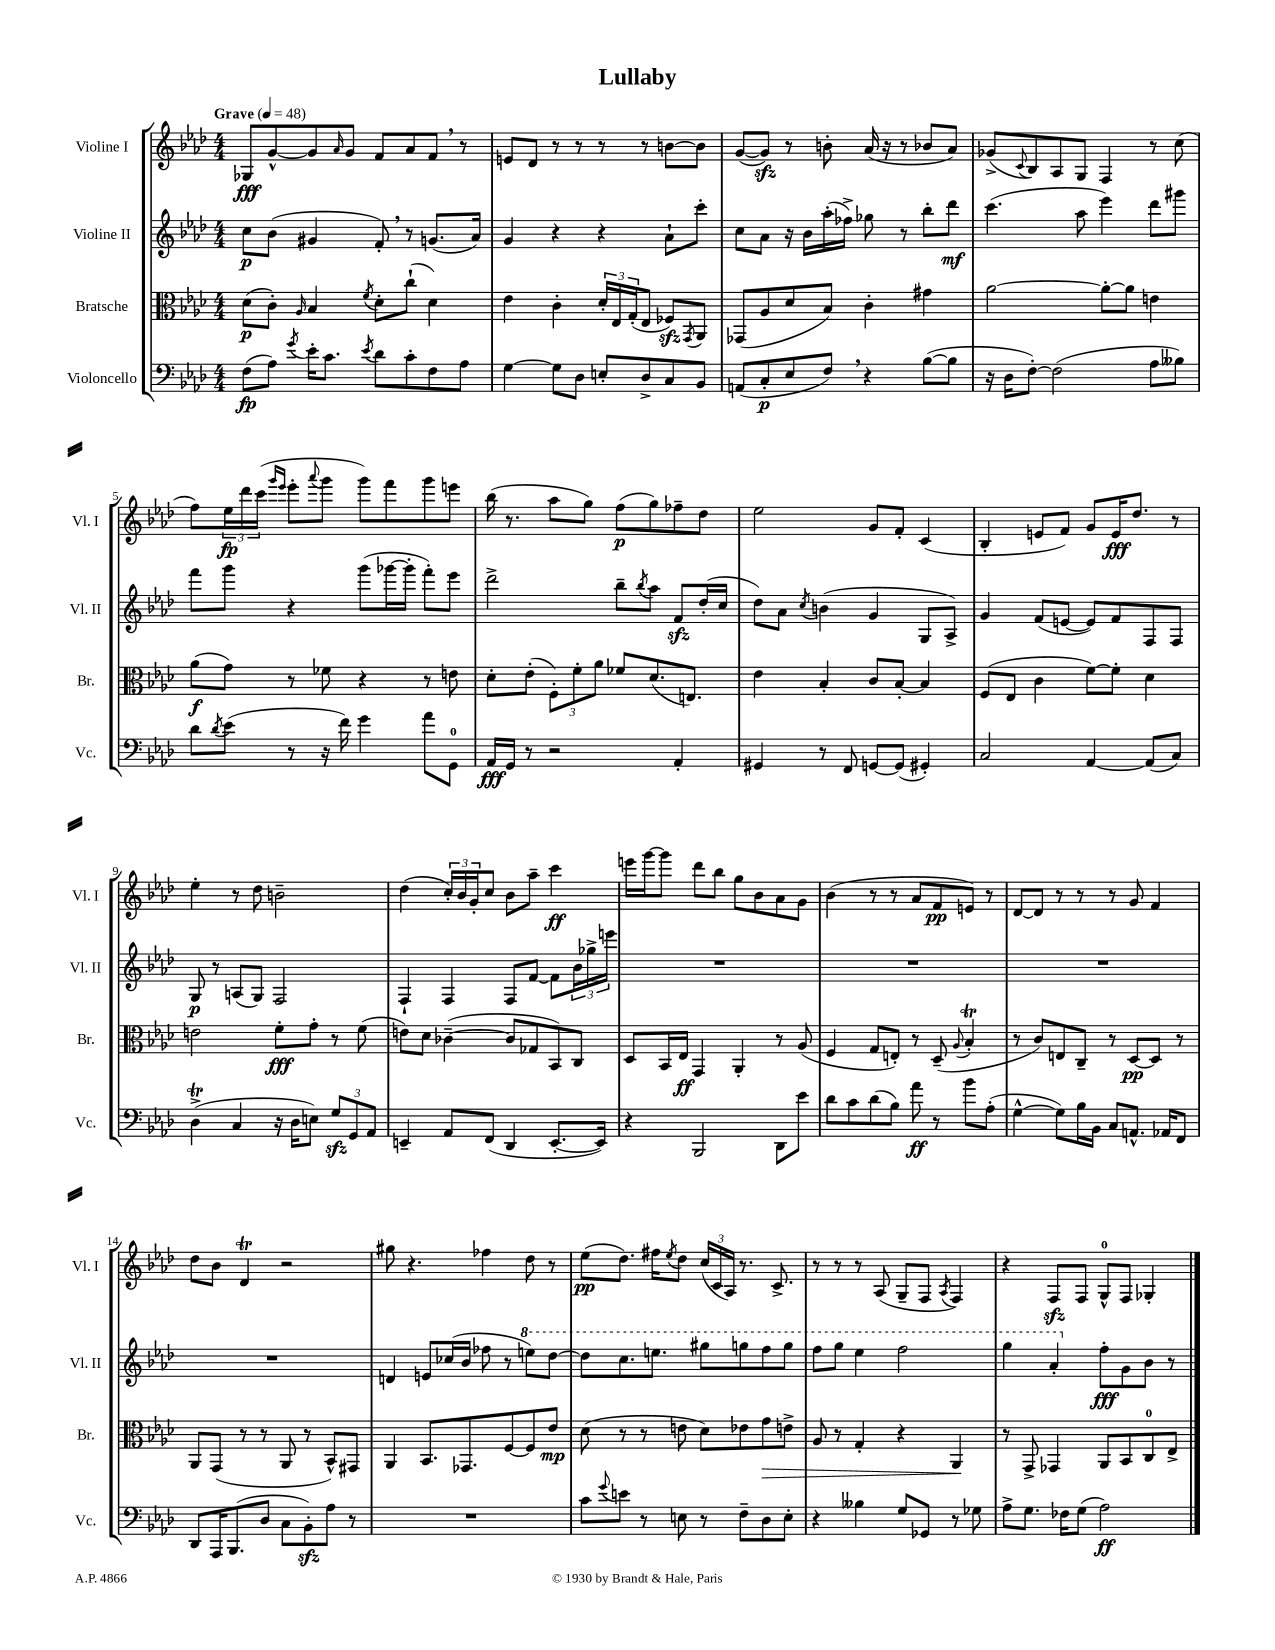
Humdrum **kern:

**kern	**dynam	**kern	**dynam	**kern	**dynam	**kern	**dynam
*part4	*part4	*part3	*part3	*part2	*part2	*part1	*part1
*staff4	*staff4	*staff3	*staff3	*staff2	*staff2	*staff1	*staff1
*I"Violoncello	*	*I"Bratsche	*	*I"Violine II	*	*I"Violine I	*
*I'Vc.	*	*I'Br.	*	*I'Vl. II	*	*I'Vl. I	*
*clefF4	*	*clefC3	*	*clefG2	*	*clefG2	*
*k[b-e-a-d-]	*	*k[b-e-a-d-]	*	*k[b-e-a-d-]	*	*k[b-e-a-d-]	*
*M4/4	*	*M4/4	*	*M4/4	*	*M4/4	*
*MM48	*	*MM48	*	*MM48	*	*MM48	*
=1	=1	=1	=1	=1	=1	=1	=1
!	!	!	!	!	!	!LO:TX:a:B:t=Grave	!
(8F\L	fp	(8d-\L	p	8cc\L	p	8G-X/L	fff
8A-\J)	.	8c'\J)	.	(8b-\J	.	[8g^^/	.
8qg/	.	16qqA-/	.	.	.	.	.
16e-'\KL	.	4B-/	.	4g#X/	.	8g/]	.
8.c\J	.	.	.	.	.	.	.
.	.	.	.	.	.	16qqa-/	.
.	.	.	.	.	.	8g/J	.
8qe-/	.	8qf/	.	.	.	.	.
8d-\L	.	8d-'\L	.	8f',/)	.	8f/L	.
8c'\	.	(8cc`\J	.	8r	.	8a-/	.
8F\	.	4d-\)	.	(8.gn/L	.	8f,/J	.
8A-\J	.	.	.	.	.	8r	.
.	.	.	.	16a-/Jk)	.	.	.
=2	=2	=2	=2	=2	=2	=2	=2
[4G\	.	4e-\	.	4g/	.	8en/L	.
.	.	.	.	.	.	8d-/J	.
8G\L]	.	4c'\	.	4r	.	8r	.
8D-\J	.	.	.	.	.	8r	.
8En'/L	.	24d-'/LL	.	4r	.	8r	.
.	.	24E-/	.	.	.	.	.
.	.	(24G'/J	.	.	.	.	.
8D-^/	.	8E-/J	.	.	.	8r	.
8C/	.	8F-Xzz/L)	.	8a-`\L	.	[8bn\L	.
.	.	8qGG/	.	.	.	.	.
8BB-/J	.	8AA-/J	.	8ccc'\J	.	8b\J]	.
=3	=3	=3	=3	=3	=3	=3	=3
(8AAn/L	.	(8GG-X/L	.	8cc\L	.	([8g/L	.
8C'/	p	8A-/	.	8a-\J	.	8gzz/J])	.
8E-/	.	8d-/	.	16r	.	8r	.
.	.	.	.	16b-\LL	.	.	.
8F,/J)	.	8B-/J)	.	(16aa-'\	.	8bn'\	.
.	.	.	.	16ff-X^\JJ)	.	.	.
4r	.	4c'\	.	8gg-X\	.	(16a-/	.
.	.	.	.	.	.	16r	.
.	.	.	.	8r	.	8r	.
([8B-\L	.	4g#X\	.	8bb-'\L	.	8b-X/L	.
8B-\J]	.	.	.	8ddd-\J	mf	8a-/J)	.
=4	=4	=4	=4	=4	=4	=4	=4
16r	.	[2a-\	.	(4.ccc\	.	(8g-X^/L	.
16D-\KL	.	.	.	.	.	.	.
.	.	.	.	.	.	8qqc/	.
[8F'\J)	.	.	.	.	.	8B-/)	.
(2F\]	.	.	.	.	.	8A-/	.
.	.	.	.	8aa-\	.	8G/J	.
.	.	8a-'\L_	.	4eee-\)	.	4F/	.
.	.	8a-\J]	.	.	.	.	.
8A-\L	.	4en\	.	8ddd-\L	.	8r	.
8B--X\J)	.	.	.	8ggg#X\J	.	(8cc\	.
!!LO:LB:g=z
=5	=5	=5	=5	=5	=5	=5	=5
8d-\L	.	(8a-\L	f	8fff\L	.	8ff\L)	.
8qd-/	.	.	.	.	.	.	.
(8e-\J	.	8g\J)	.	8ggg\J	.	24ee-\L	fp
.	.	.	.	.	.	24ddd-\	.
.	.	.	.	.	.	(24ccc\JJ	.
.	.	.	.	.	.	16qqggg/LL	.
.	.	.	.	.	.	16qqeee-/JJ	.
8r	.	8r	.	4r	.	8eee-'\L	.
.	.	.	.	.	.	8qqaaa-/	.
16r	.	8f-X\	.	.	.	8ggg\J	.
16f\)	.	.	.	.	.	.	.
4g\	.	4r	.	(8ggg\L	.	8ggg\L)	.
.	.	.	.	[16ggg-X\L	.	8fff\	.
.	.	.	.	16ggg-'\JJ]	.	.	.
8a-\L	.	8r	.	8fff'\L)	.	8ggg\	.
8GG\J	.	8en\	.	8eee-\J	.	8eeen\J	.
=6	=6	=6	=6	=6	=6	=6	=6
16AA-/LL	fff	8d-'\L	.	2ddd-^\	.	(16bb-\	.
16GG/JJ	.	.	.	.	.	8.r	.
8r	.	(8e-'\J	.	.	.	.	.
2r	.	12F'\L)	.	.	.	8aa-\L	.
.	.	12f'\	.	.	.	.	.
.	.	.	.	.	.	8gg\J)	.
.	.	12a-\J	.	.	.	.	.
.	.	8f-X/L	.	8bb-~\L	.	(8ff\L	p
.	.	.	.	8qbb-/	.	.	.
.	.	(8.d-/	.	8aa-\J	.	8gg\)	.
4AA-'/	.	.	.	8fzz/L	.	8ff-X~\	.
.	.	8.En/J)	.	.	.	.	.
.	.	.	.	(16dd-'/L	.	8dd-\J	.
.	.	.	.	16cc/JJ	.	.	.
=7	=7	=7	=7	=7	=7	=7	=7
4GG#X/	.	4e-\	.	8dd-\L)	.	2ee-\	.
.	.	.	.	8a-\J	.	.	.
.	.	.	.	8qcc/	.	.	.
8r	.	4B-'/	.	(4bn\	.	.	.
8FF/	.	.	.	.	.	.	.
[8GGn/L	.	8c/L	.	4g/	.	8g/L	.
(8GG/J]	.	[8B-'/J	.	.	.	8f'/J	.
4GG#X'/)	.	4B-/]	.	8G/L	.	(4c/	.
.	.	.	.	8A-^/J)	.	.	.
=8	=8	=8	=8	=8	=8	=8	=8
2C/	.	(8F/L	.	4g/	.	4B-'/	.
.	.	8E-/J	.	.	.	.	.
.	.	4c\	.	(8f/L	.	8en/L	.
.	.	.	.	[8en/J	.	8f/J)	.
[4AA-/	.	[8f\L)	.	8e/L])	.	8g/L	.
.	.	8f'\J]	.	8f/	.	16e/K	fff
.	.	.	.	.	.	8.dd-/J	.
(8AA-/L]	.	4d-\	.	8F/	.	.	.
8C/J)	.	.	.	8F/J	.	8r	.
!!LO:LB:g=z
=9	=9	=9	=9	=9	=9	=9	=9
(4D-T^\	.	2en\	.	8G/	p	4ee-'\	.
.	.	.	.	8r	.	.	.
4C/	.	.	.	(8An/L	.	8r	.
.	.	.	.	8G/J)	.	8dd-\	.
16r	.	8f'\L	fff	2F/	.	2bn~\	.
16D-\KL	.	.	.	.	.	.	.
8En\J)	.	8g'\J	.	.	.	.	.
12Gzz/L	.	8r	.	.	.	.	.
12GG/	.	.	.	.	.	.	.
.	.	(8f\	.	.	.	.	.
12AA-/J	.	.	.	.	.	.	.
=10	=10	=10	=10	=10	=10	=10	=10
4EEn~/	.	8en\L)	.	4F`/	.	(4dd-\	.
.	.	8d-\J	.	.	.	.	.
8AA-/L	.	([4c-X~\	.	4F/	.	24cc'/LL)	.
.	.	.	.	.	.	24b-/	.
.	.	.	.	.	.	24g'/J	.
(8FF/J	.	.	.	.	.	8cc/J	.
4DD-/	.	8c-/L]	.	8F/L	.	8b-\L	.
.	.	8G-X/	.	[8f/J	.	8aa-~\J	.
[8.EE'/L	.	8BB-/)	.	8f\L]	.	4ccc\	ff
.	.	8C/J	.	24b-\L	.	.	.
.	.	.	.	24gg-X^\	.	.	.
16EE/Jk])	.	.	.	.	.	.	.
.	.	.	.	24eeen\JJ	.	.	.
=11	=11	=11	=11	=11	=11	=11	=11
4r	.	8D-/L	.	1r	.	16eeen\LL	.
.	.	.	.	.	.	[16ggg\J	.
.	.	16BB-/L	.	.	.	8ggg\J]	.
.	.	16E-/JJ	ff	.	.	.	.
2BBB-/	.	4GG/	.	.	.	8ddd-\L	.
.	.	.	.	.	.	8bb-\J	.
.	.	4AA-'/	.	.	.	8gg\L	.
.	.	.	.	.	.	8b-\	.
8DD-\L	.	8r	.	.	.	8a-\	.
8e-\J	.	(8A-/	.	.	.	8g\J	.
=12	=12	=12	=12	=12	=12	=12	=12
8d-\L	.	4F/	.	1r	.	(4b-\	.
8c\	.	.	.	.	.	.	.
(8d-\	.	8G/L	.	.	.	8r	.
8B-\J)	.	8En'/J)	.	.	.	8r	.
8a-\	ff	8r	.	.	.	8a-/L	.
8r	.	(8D-~/	.	.	.	8f/	pp
.	.	8qqA-/	.	.	.	.	.
8b-\L	.	4B-T'/	.	.	.	8en/J)	.
(8A-'\J	.	.	.	.	.	8r	.
=13	=13	=13	=13	=13	=13	=13	=13
[4G^^\	.	8r	.	1r	.	[8d-/L	.
.	.	8c/L)	.	.	.	8d-/J]	.
8G\L])	.	8En/	.	.	.	8r	.
16B-\L	.	8C~/J	.	.	.	8r	.
16BB-\JJ	.	.	.	.	.	.	.
8C/L	.	8r	.	.	.	8r	.
8.AAn^^/J	.	[8D-/L	pp	.	.	8g/	.
.	.	8D-/J]	.	.	.	4f/	.
16AA-X/KL	.	.	.	.	.	.	.
8FF/J	.	8r	.	.	.	.	.
!!LO:LB:g=z
=14	=14	=14	=14	=14	=14	=14	=14
8DD-/L	.	8AA-/L	.	1r	.	8dd-\L	.
16AAA-/K	.	(8GG/J	.	.	.	8b-\J	.
(8.BBB-/	.	.	.	.	.	.	.
.	.	8r	.	.	.	4d-T/	.
8D-/J	.	8r	.	.	.	.	.
8C\L	.	8AA-/	.	.	.	2r	.
8BB-zz'\)	.	8r	.	.	.	.	.
8A-\J	.	8BB-^^/L)	.	.	.	.	.
8r	.	8GG#X/J	.	.	.	.	.
=15	=15	=15	=15	=15	=15	=15	=15
1r	.	4AA-/	.	4dn/	.	8gg#X\	.
.	.	.	.	.	.	4.r	.
.	.	8.BB-/L	.	8en/L	.	.	.
.	.	.	.	(16cc-X/L	.	.	.
.	.	8.GG-X/	.	16b-/JJ	.	.	.
.	.	.	.	8ff-X\	.	4ff-X\	.
.	.	[8F/	.	8r	.	.	.
*	*	*	*	*8va	*	*	*
.	.	8F/]	.	8eeen\L)	.	8dd-\	.
.	.	8e-/J	mp	[8ddd-\J	.	8r	.
=16	=16	=16	=16	=16	=16	=16	=16
8c\L	.	(8d-\	.	8ddd-\L]	.	(8ee-\L	pp
8qqg/	.	.	.	.	.	.	.
8en\J	.	8r	.	8.ccc\	.	8.dd-\J)	.
8r	.	8r	.	.	.	.	.
.	.	.	.	8.eeen\J	.	16ff#X\KL	.
.	.	.	.	.	.	8qee-/	.
8En\	.	8en\	.	.	.	8dd-\J	.
8r	.	8d-\L)	.	8ggg#X\L	.	(24cc/LL	.
.	.	.	.	.	.	24c/	.
.	.	.	.	.	.	24A-/JJ)	.
8F~\L	.	8e-X\	.	8gggn\	.	8.r	.
!	!	!	!LO:HP:b	!	!	!	!
8D-\	.	8g\	>	8fff\	.	.	.
.	.	.	.	.	.	8.c^/	.
8E'\J	.	8en^\J	.	8ggg\J	.	.	.
=17	=17	=17	=17	=17	=17	=17	=17
4r	.	8A-/	.	8fff\L	.	8r	.
.	.	8r	.	8ggg\J	.	8r	.
4B--X\	.	4G'/	.	4eee-\	.	8r	.
.	.	.	.	.	.	(8A-/	.
8G/L	.	4r	.	2fff\	.	8G~/L	.
8GG-X/J	.	.	.	.	.	8F/J	.
.	.	.	.	.	.	8qA-/	.
8r	.	4AA-/	.	.	.	4F/)	.
8G-X\	.	.	.	.	.	.	.
.	.	.	]	.	.	.	.
=18	=18	=18	=18	=18	=18	=18	=18
8A-^\L	.	8r	.	4ggg\	.	4r	.
8.G\J	.	8GG^/	.	.	.	.	.
.	.	4GG-X/	.	4aa-'/	.	8Fzz/L	.
16F-X\KL	.	.	.	.	.	.	.
(8G\J	.	.	.	.	.	8F/J	.
*	*	*	*	*X8va	*	*	*
2A-\)	ff	8AA-/L	.	8ff'\L	fff	8G^^/L	.
.	.	8BB-/	.	8g\	.	8F/J	.
.	.	8C/	.	8b-\J	.	4G-X'/	.
.	.	8E-^/J	.	8r	.	.	.
==	==	==	==	==	==	==	==
*-	*-	*-	*-	*-	*-	*-	*-
